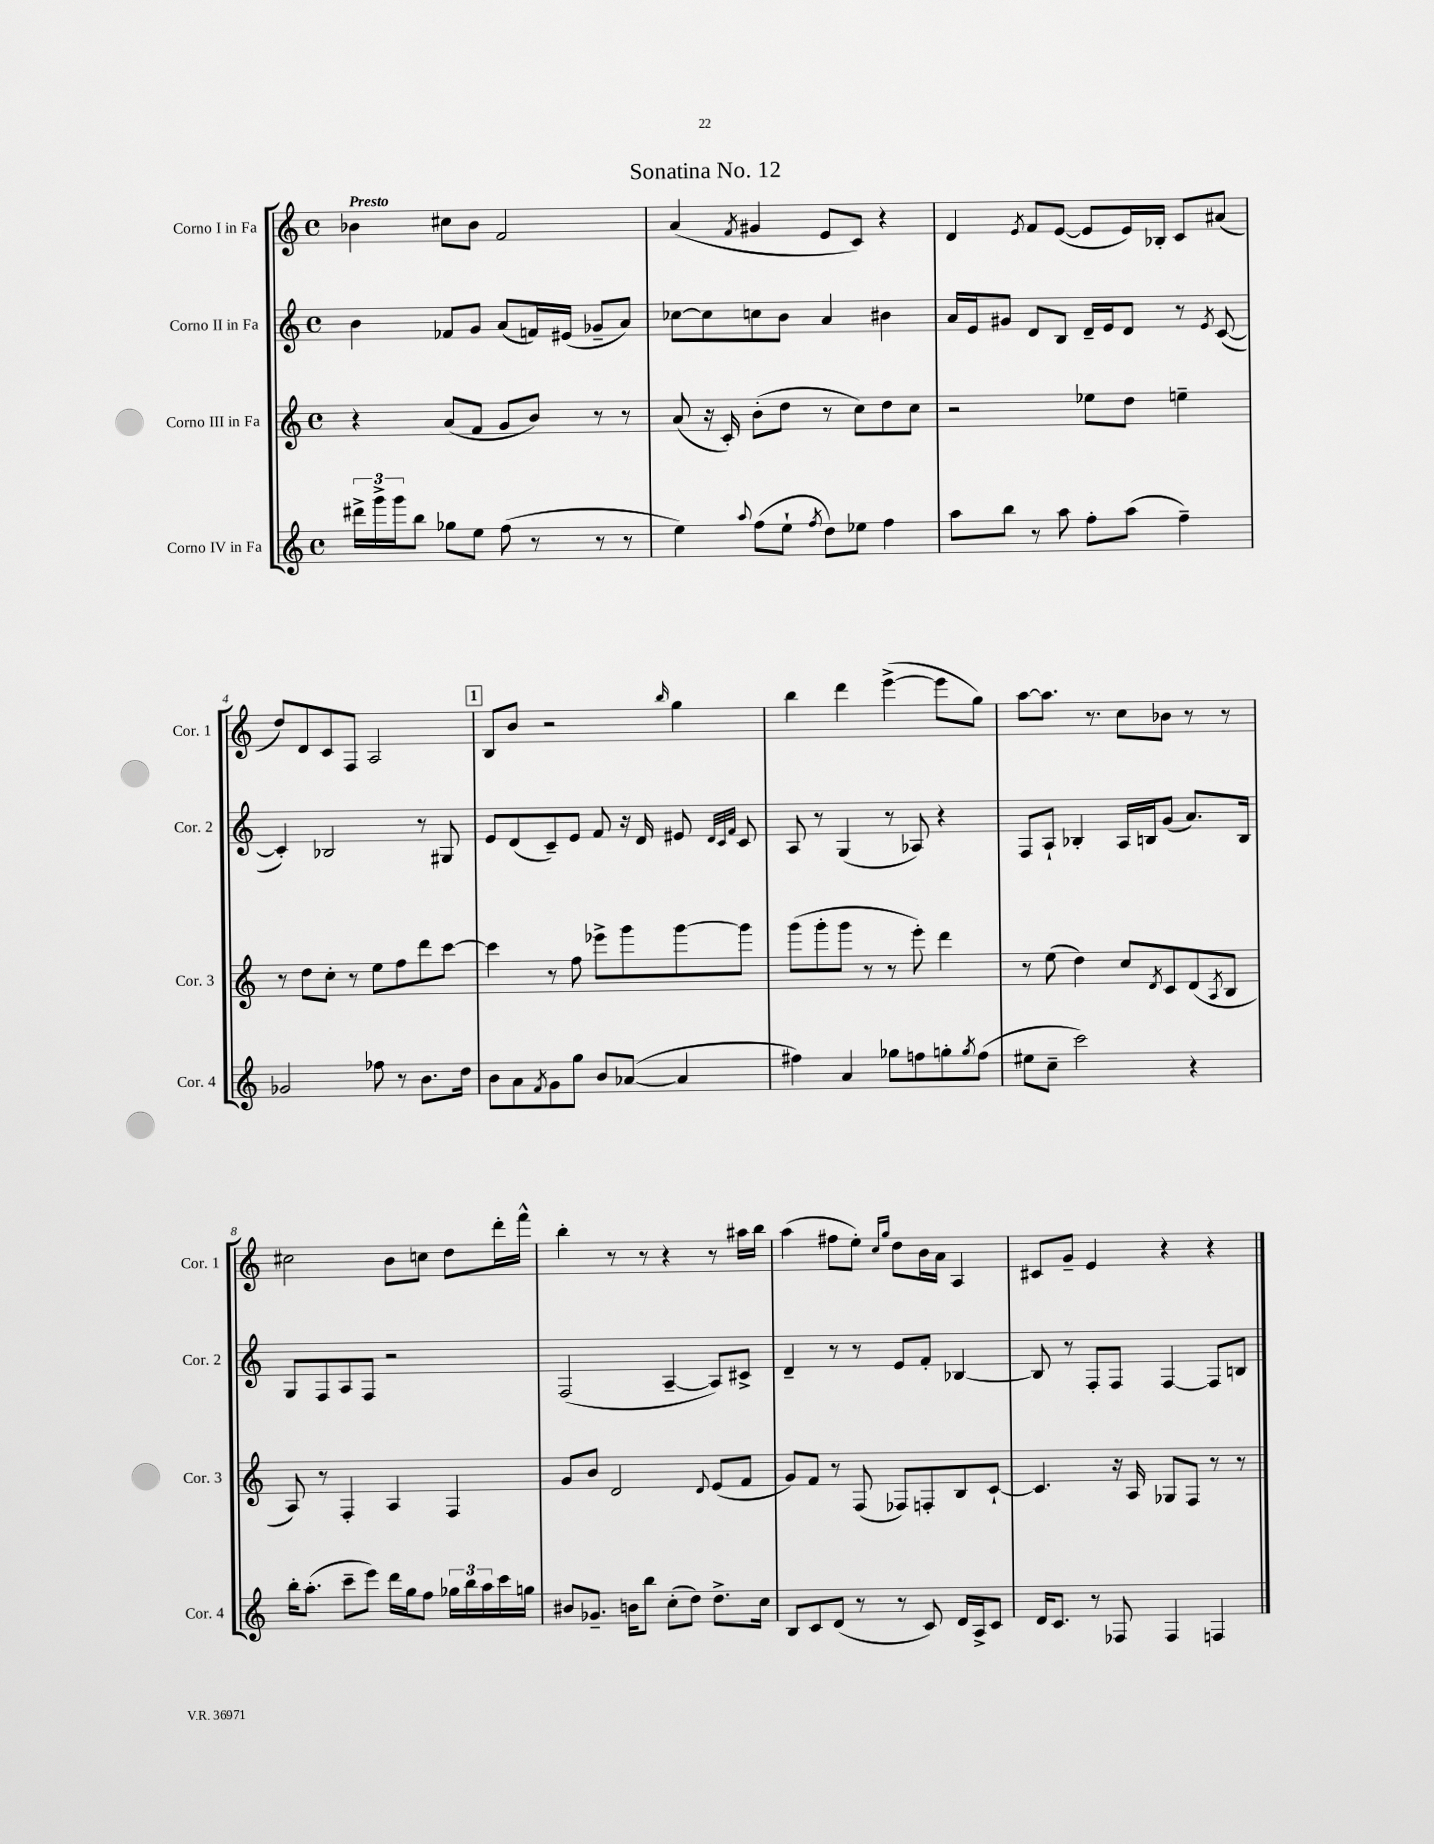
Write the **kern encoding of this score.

**kern	**kern	**kern	**kern
*staff4	*staff3	*staff2	*staff1
*clefG2	*clefG2	*clefG2	*clefG2
*k[]	*k[]	*k[]	*k[]
*M4/4	*M4/4	*M4/4	*M4/4
*met(c)	*met(c)	*met(c)	*met(c)
24ddd#^	4r	4b	4b-
24ggg^	.	.	.
24ggg	.	.	.
8bb	.	.	.
8gg-	(8a	8f-	8cc#
8ee	8f	8g	8b-
(8ff	8g	(8a	2f
8r	8b)	16f)	.
.	.	(16e#	.
8r	8r	8g-~	.
8r	8r	8a)	.
=	=	=	=
4ee)	(8a	[8cc-	(4a
.	16r	8cc-]	.
.	16c')	.	.
8qqaa	.	.	8qf
(8ff	(8b'	8cc	4g#
8ee`	8dd	8b	.
8qff	.	.	.
8dd)	8r	4a	8e
8ee-	8cc)	.	8c)
4ff	8dd	4b#	4r
.	8cc	.	.
=	=	=	=
8aa	2r	16a	4d
.	.	16e	.
8bb	.	8g#	.
.	.	.	8qe
8r	.	8d	8f
8aa	.	8B	([8e
8ff'	8ee-	16d~	8e]
.	.	16e	.
(8aa	8dd	8d	16e)
.	.	.	16B-'
4ff~)	4ee~	8r	8c
.	.	8qe	.
.	.	([8c	(8a#
=	=	=	=
2g-	8r	4c'])	8dd)
.	8dd	.	8d
.	8cc'	2B-	8c
.	8r	.	8F
8ff-	8ee	.	2A
8r	8ff	.	.
8.b	8ddd	8r	.
.	[8ccc	8G#	.
16dd	.	.	.
=	=	=	=
8b	4ccc]	8e	8B
8a	.	(8d	8b
8qf	.	.	.
8g	8r	8c~)	2r
8gg	8ff	8e	.
8b	8eee-^	8f	.
([8a-	8ggg	16r	.
.	.	16d	.
.	.	.	16qqbb
4a-]	[8ggg	8e#	4gg
.	.	32qqd	.
.	.	32qqc	.
.	.	32qqf	.
.	8ggg]	8c	.
=	=	=	=
4ff#)	(8ggg	8A	4bb
.	8ggg'	8r	.
4a	8ggg	(4G	4ddd
.	8r	.	.
8gg-	8r	8r	([4eee^
8ff	8eee')	8A-)	.
8gg'	4ddd	4r	8eee]
8qgg	.	.	.
(8ff	.	.	8gg)
=	=	=	=
8ee#	8r	8F	[8aa
8cc~	(8ee	8A`	8.aa]
2ccc)	4dd)	4B-'	.
.	.	.	8.r
.	8cc	16A	8cc
.	.	16B	.
.	8qd	.	.
.	8c	(8g	8b-
4r	(8d	8.a)	8r
.	8qA	.	.
.	8B	.	8r
.	.	16B	.
=	=	=	=
16bb'	8A)	8G	2cc#
(8.aa'	.	.	.
.	8r	8F	.
8ccc~	4F'	8A	.
8eee)	.	8F	.
16ddd	4A	2r	8b
16gg	.	.	.
8ff	.	.	8cc
24gg-	4F	.	8dd
24bb	.	.	.
24aa	.	.	.
16ccc	.	.	16ddd'
16gg	.	.	16fff^^
=	=	=	=
8b#	8g	(2F	4bb'
8.g-~	8b	.	.
.	2d	.	8r
16b	.	.	.
8bb	.	.	8r
(8cc'	.	[4A~	4r
8dd)	.	.	.
.	8qqd	.	.
8.dd^	(8e	8A])	8r
.	8f	8c#^	16aa#
16cc	.	.	16bb
=	=	=	=
8B	8g)	4d~	(4aa
8c	8f	.	.
(8d	8r	8r	8ff#
8r	(8F	8r	8ee')
.	.	.	16qqcc
.	.	.	16qqgg
8r	8F-)	8e	8dd
8c)	8F'	8f'	16b
.	.	.	16a
16d	8B	[4B-	4A
16A^	.	.	.
8c	[8c`	.	.
=	=	=	=
16d	4.c]	8B-]	8c#
8.c	.	.	.
.	.	8r	8g~
8r	.	8F'	4e
8F-	16r	8F	.
.	16A	.	.
4F-	8G-	[4F	4r
.	8F	.	.
4F	8r	8F]	4r
.	8r	8B	.
==	==	==	==
*-	*-	*-	*-
